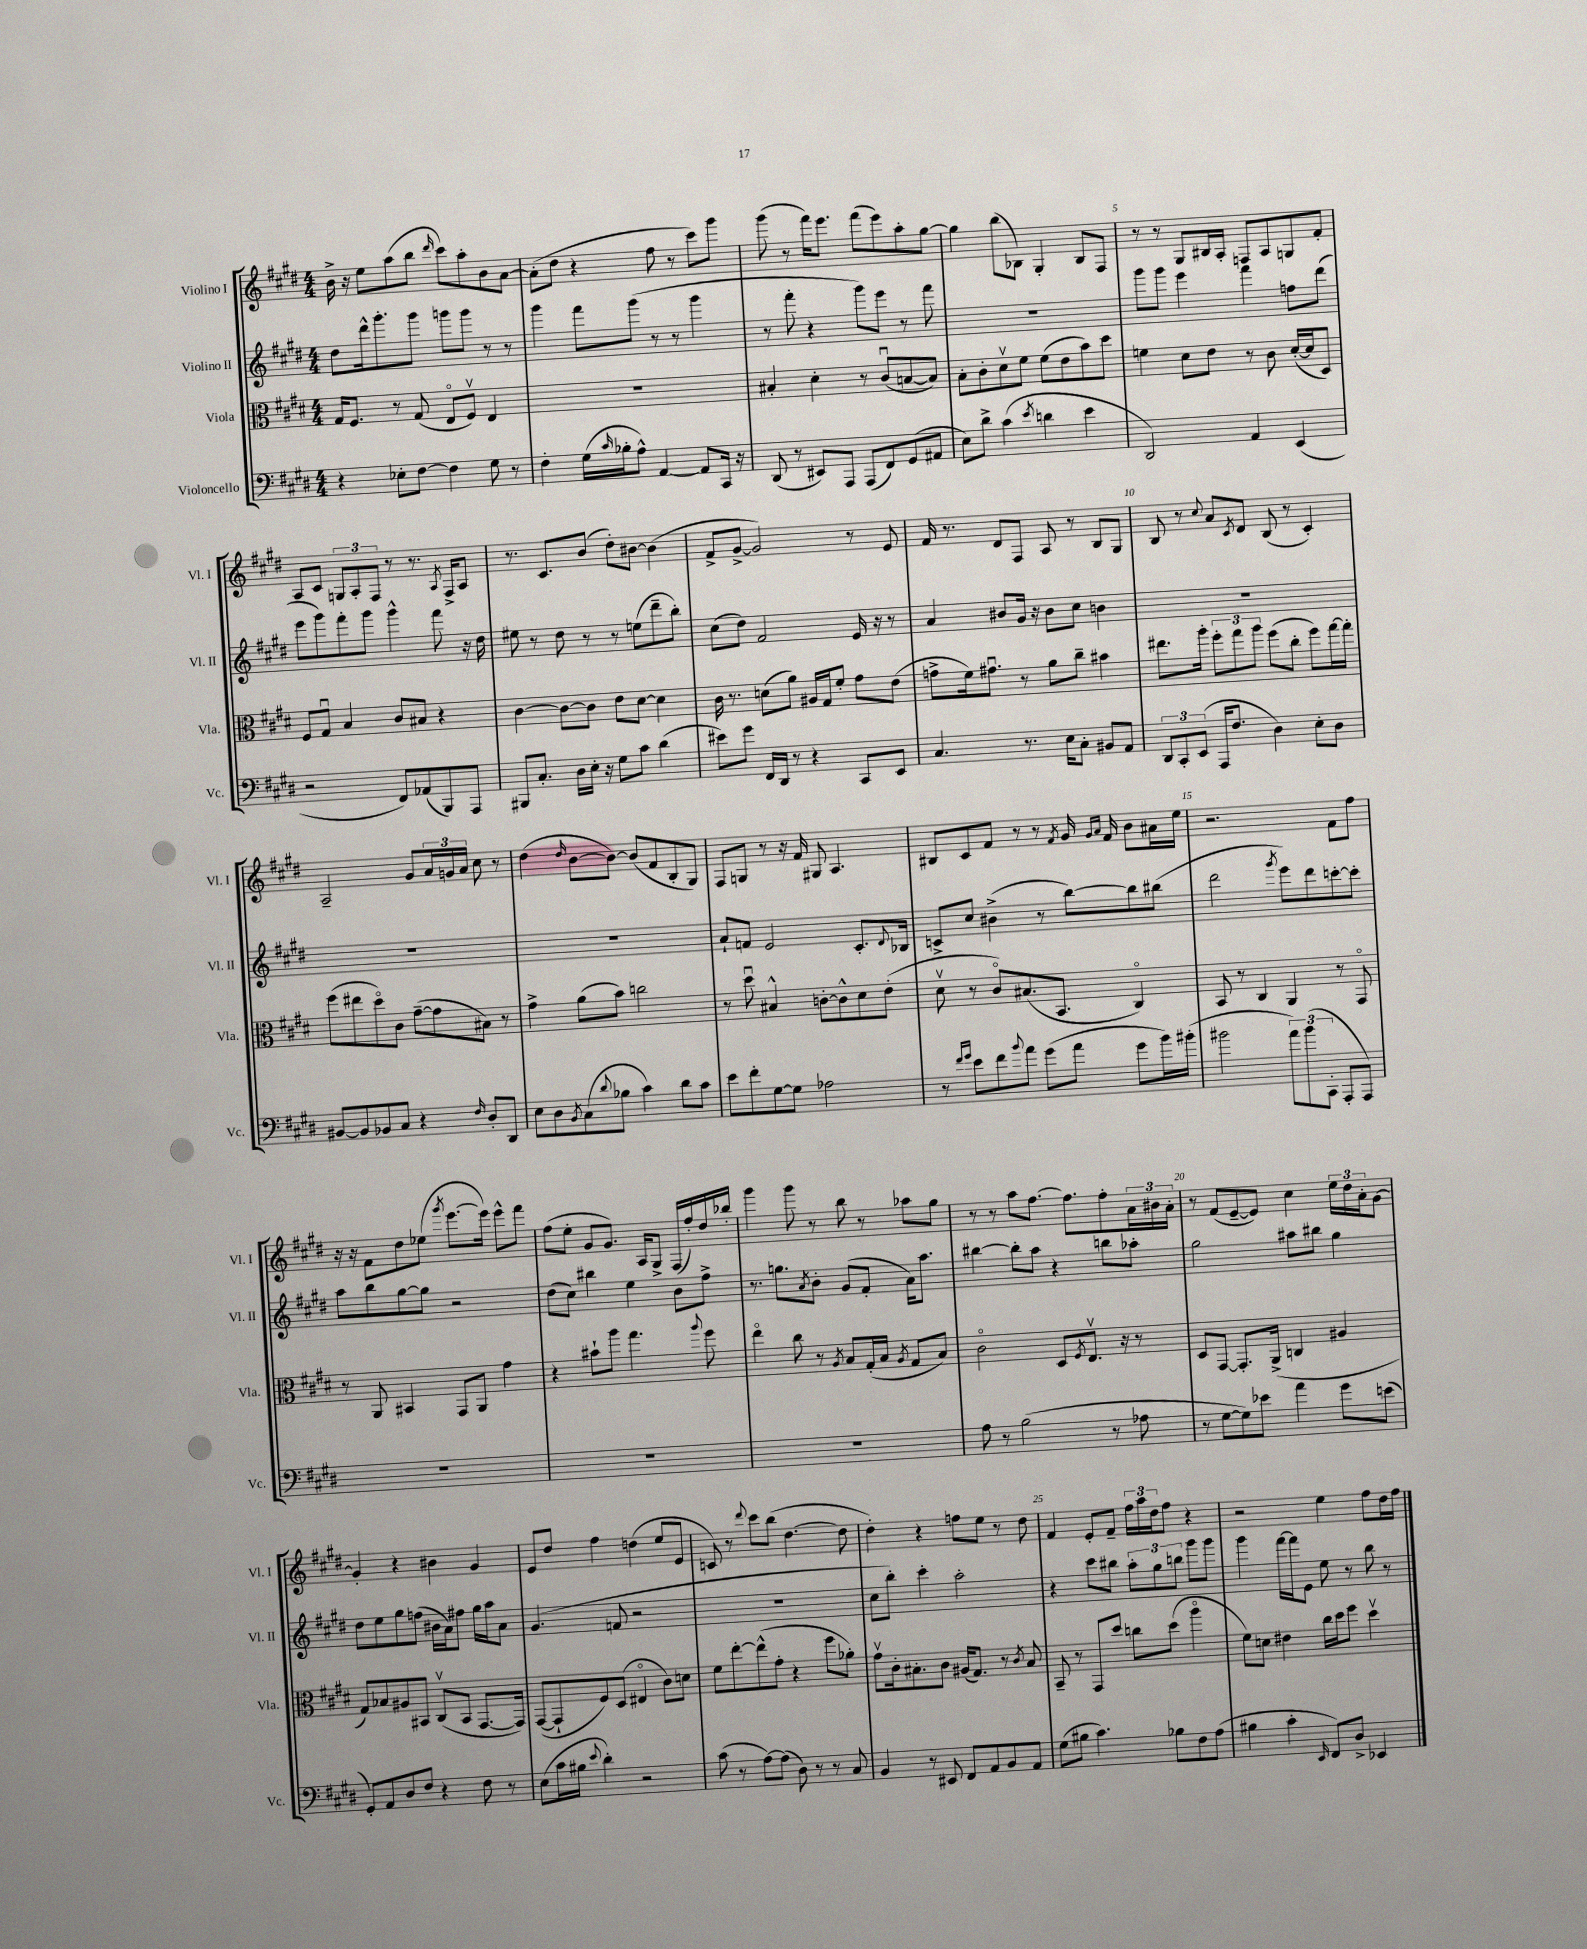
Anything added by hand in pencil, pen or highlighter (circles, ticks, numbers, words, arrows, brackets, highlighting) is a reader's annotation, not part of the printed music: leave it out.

**kern	**kern	**kern	**kern
*staff4	*staff3	*staff2	*staff1
*clefF4	*clefC3	*clefG2	*clefG2
*k[f#c#g#d#]	*k[f#c#g#d#]	*k[f#c#g#d#]	*k[f#c#g#d#]
*M4/4	*M4/4	*M4/4	*M4/4
4r	16G#	8dd#	16b^
.	8.F#	.	16r
.	.	16ddd#^^	8ee
.	.	8.ggg#'	.
8E-'	8r	.	(8aa
[8F#	(8G#	8ggg#	8bb
.	.	.	16qqddd#
4F#]	8Eo	8ggg	8ccc#)
.	8F#v)	8ggg	8aa'
8G#	4E	8r	8b
8r	.	8r	[8a
=	=	=	=
4F#'	1r	4ggg#	(8a']
.	.	.	8dd#
(16G#	.	8fff#	4r
16qqc#	.	.	.
16B-'	.	.	.
8A^^)	.	(8ggg#	.
[4AA	.	8r	8ff#
.	.	8r	8r
8AA]	.	4ggg#	8ccc#)
16CC#	.	.	8ggg#
16r	.	.	.
=	=	=	=
(8DD#	4B#'	8r	(8ggg#
8r	.	8fff#'	8r
8EE#)	4d#'	4r	16fff#)
.	.	.	8.eee
8AAA	.	.	.
(8AAA	8r	8ggg#)	(8fff#
8FF#)	(8c#u	8eee	8eee)
(8GG#	[8B	8r	8aa'
8AA#	8B])	8fff#	[8gg#
=	=	=	=
8E)	8B'	1r	4gg#]
8d#^	8c#'	.	.
(4c#	8d#v	.	(8bb
.	8f#	.	8B-)
8qe	.	.	.
4d	(8f#	.	4G#'
.	8e	.	.
4e	8b)	.	8B-
.	8dd#	.	8F#
=	=	=	=
2DD#)	4f	8ggg#	8r
.	.	8ggg#	8r
.	8d#	4eee	8G#
.	8e	.	16B#
.	.	.	16A'
4AA	8r	4fff#	8F
.	8c#	.	8A
(4EE	([16d#'	8ff	8G
.	16d#]	.	.
.	8D#)	(8ddd#	8f#'
=	=	=	=
2r	8F#	8eee	8A
.	8G#u	8ggg#)	8c#
.	4B	8fff#'	12G
.	.	.	12A'
.	.	8ggg#	.
.	.	.	12F#
8FF#)	8c#	4ggg#^^	8r
(8AA-	8B#	.	8.r
8BBB)	4r	8fff#	.
.	.	.	8qA
.	.	.	16F#^
8AAA	.	16r	8A
.	.	16dd#	.
=	=	=	=
8BBB#	[4c#	8ee#	8.r
8.C#'	.	8r	.
.	.	.	8.c#
.	8c#_	8dd#	.
16D#	.	.	.
16E'	8c#]	8r	(8b
16r	.	.	.
8G#	8e	8r	8dd#')
8c#	[8d#	(8ee	[8b#
(4d#	4d#]	8ddd#~	(4b#]
.	.	8bb')	.
=	=	=	=
8e#)	16c#	(8cc#	8f#^
.	8.r	.	.
8g#	.	8dd#)	[8g#^
16FF#	(8d	2f#	2g#])
16DD#	.	.	.
8r	8a)	.	.
4r	16A#	.	.
.	16G#	.	.
.	8f#'	.	.
8CC#	8g#	16e	8r
.	.	16r	.
8EE	(8e	8r	8e
=	=	=	=
4.C#	8g^	4a	16f#
.	.	.	8.r
.	16f#)	.	.
.	8.g#u	.	.
.	.	8b#	8d#
8.r	8r	16g#	8F#
.	.	16r	.
.	8a	8b#	8A
16E	.	.	.
8C#'	8cc#~	8cc#	8r
8BB#	4b#	4b	8B
8AA	.	.	8G#
=	=	=	=
12DD#	8.ee#	1r	8B
12CC#'	.	.	.
.	.	.	8r
(12EE	.	.	.
.	16aa'	.	.
.	.	.	8qqcc#
16AAA	12ff#'	.	8a
8.F#	.	.	.
.	12gg#	.	.
.	.	.	8qc#
.	.	.	8d#
.	12aa	.	.
4D#)	(8ff#	.	(8B
.	8cc#'	.	8r
8E'	8ff#)	.	4c#')
8D#	[16gg#	.	.
.	16gg#']	.	.
=	=	=	=
[8BB#	(8ff#	1r	2A~
8BB#]	8ee#	.	.
8BB-	8dd#o)	.	.
8C#	8c#	.	.
4r	([8g#~	.	8g#
.	8g#]	.	24a
.	.	.	24g
.	.	.	24a
16qqF#	.	.	.
8D#'	8B#)	.	8cc#
8DD#	8r	.	8r
=	=	=	=
8E	4g#^	1r	(4dd#
8D#	.	.	.
8qBB	.	.	16qqdd#
(8C#	(8a	.	[8b
8qqd#	.	.	.
8B-	8b)	.	8b_)
4c#)	2cc	.	(8b]
.	.	.	8f#
8d#	.	.	8B'
8c#	.	.	8G#)
=	=	=	=
8e	8r	8a`	8F#
8f#'	8dd#u	8f	8G
[8G#	4B#^^	2e	8r
8G#]	.	.	16r
.	.	.	16f#
2A-	[8c'	.	8G#
.	8c^^]	.	4.A
.	8d#	8.c#'	.
.	(8e'	.	.
.	.	8qqd#	.
.	.	16B-	.
=	=	=	=
8r	8d#v	8c^	8B#
16qqf#	.	.	.
16qqg#	.	.	.
8e	8r	8cc#	8c#
8f#	8c#o)	(4b#^	8f#
8qqb	.	.	.
8a	(8.B#	.	8r
(8g#	.	8r	8r
.	8.BB	.	.
.	.	.	8qf#
8a	.	[8bb)	16g#
.	.	.	16qqg#
.	.	.	16qqa
.	.	.	16f#
8g#	4C#o)	8bb]	8b
16b)	.	(8bb#	16a#
(16b#'	.	.	16ee
=	=	=	=
2b#	8BB	2ddd#	2.r
.	8r	.	.
.	4C#	.	.
.	.	8qggg#	.
12a)	4AA	8eee)	.
(12b#	.	.	.
.	.	8ddd#	.
12CC#'	.	.	.
8AAA'	8r	[8ccc'	8f#
8AAA)	8GG#o	8ccc']	8ff#
=	=	=	=
1r	8r	8aa	16r
.	.	.	16r
.	8AA	8bb	8f#
.	4BB#	[8gg#	8dd#
.	.	8gg#]	(8ee-
.	.	.	8qggg#
.	8GG#	2r	[8.eee
.	8AA	.	.
.	.	.	16eee])
.	4g#	.	8eee^^
.	.	.	8fff#
=	=	=	=
1r	4r	(8dd#	(8ff#
.	.	8cc#)	8ee'
.	8b#`	4bb#	8g#
.	8aa	.	8.g#)
.	4.gg#	4ee	.
.	.	.	16A
.	.	.	8G#^
.	.	8b	(16F#
.	.	.	16ff#')
.	8qqaa	.	.
.	8ff#	8ff#^	16dd#
.	.	.	16bb-'
=	=	=	=
1r	4eeo	8.r	4ggg#
.	.	8.gg	.
.	8cc#	.	8ggg#
.	.	8qa	.
.	8r	8b'	8r
.	8qA	.	.
.	8B	(8g#	8bb
.	(16G#'	8f#'	8r
.	16B	.	.
.	8qA	.	.
.	8G#	16a)	8aa-
.	.	8.aa	.
.	8B)	.	8gg#
=	=	=	=
8A	2c#o	[4bb#	8r
8r	.	.	8r
(2B	.	8bb#']	8aa
.	.	8aa	[8.ff#
.	8D#	4r	.
.	.	.	8.ff#]
.	8qF#	.	.
.	8.Ev	.	.
8r	.	8bb	8ff#'
.	16r	.	.
8A-	8r	8aa-'	24a
.	.	.	24b#
.	.	.	24a'
=	=	=	=
8r	8D#	2gg#	8r
[8G#	[8GG#	.	(8f#
8G#])	8.GG#']	.	[8e~
8e-	.	.	8e])
.	(16AA^	.	.
4a	4C	8aa#	4cc#
.	.	8bb#	.
8g#	4A#	4gg#	24ee
.	.	.	24dd#
.	.	.	24a'
(8e	.	.	[8g#
=	=	=	=
8GG#')	8G#)	8dd#	4g#']
8AA	8B-	8ee	.
8D#	8A#	8gg#	4r
8F#	8BB#	(8ff	.
4r	(8C#v	16b#	4b#
.	.	16a)	.
.	8BB#	8ff#	.
8F#	[8.GG#	16gg#	4g#
.	.	16aa	.
8r	.	8a	.
.	16GG#])	.	.
=	=	=	=
(8E	([8GG#	(4.g#	8e
16c#	8GG#`]	.	8dd#
16B#	.	.	.
8qqe	.	.	.
4d#')	8F#)	.	4ff#
.	(8D#	8f	.
2r	4E#o	2r	(4dd
.	8c#)	.	8ee
.	8d	.	8e
=	=	=	=
(8c#	8f#	1r	8c)
8r	[8ee'	.	8r
.	.	.	8qqddd#
[8A)	(8ee^^]	.	8ccc#
(8A]	8g#'	.	(8bb
8D#)	4r	.	[4.dd#
8r	.	.	.
8r	8ff#	.	.
8C#	8a-')	.	8dd#]
=	=	=	=
4BB	8g#v	8cc#	4dd#')
.	16c#'	8bb')	.
.	8.B#'	.	.
8r	.	4ccc#'	4r
8EE#	8c#	.	.
8FF#	(16A#	2aa'	8ff
.	8.G#)	.	.
8AA	.	.	8ee
8BB	8r	.	8r
.	8qc#	.	.
8AA	8B#	.	8dd#
=	=	=	=
(8G#	8BB~	4r	4f#
8B#	8r	.	.
4.c#)	8GG#	8ccc#	8e'
.	8dd#	8bb#	8f#~
.	8cc	12aa'	24ff#
.	.	.	24aa
.	.	12gg#	24dd#
8B-	(8dd#	.	8ff#
.	.	12bb	.
8F#	4aao	8ggg#	4r
(8A	.	8ggg#	.
=	=	=	=
4B#	8f#)	4ggg#	2r
.	8d	.	.
4c#'	4e#	[16fff#	.
.	.	16fff#]	.
.	.	8e	.
16qqEE	.	.	.
8FF#)	16cc#	8ee	4ee
.	16dd#	.	.
8D#^	8ff#	8r	.
4EE-	4dd#v	8bb	8ff#
.	.	8r	16dd#
.	.	.	16ff#
==	==	==	==
*-	*-	*-	*-
